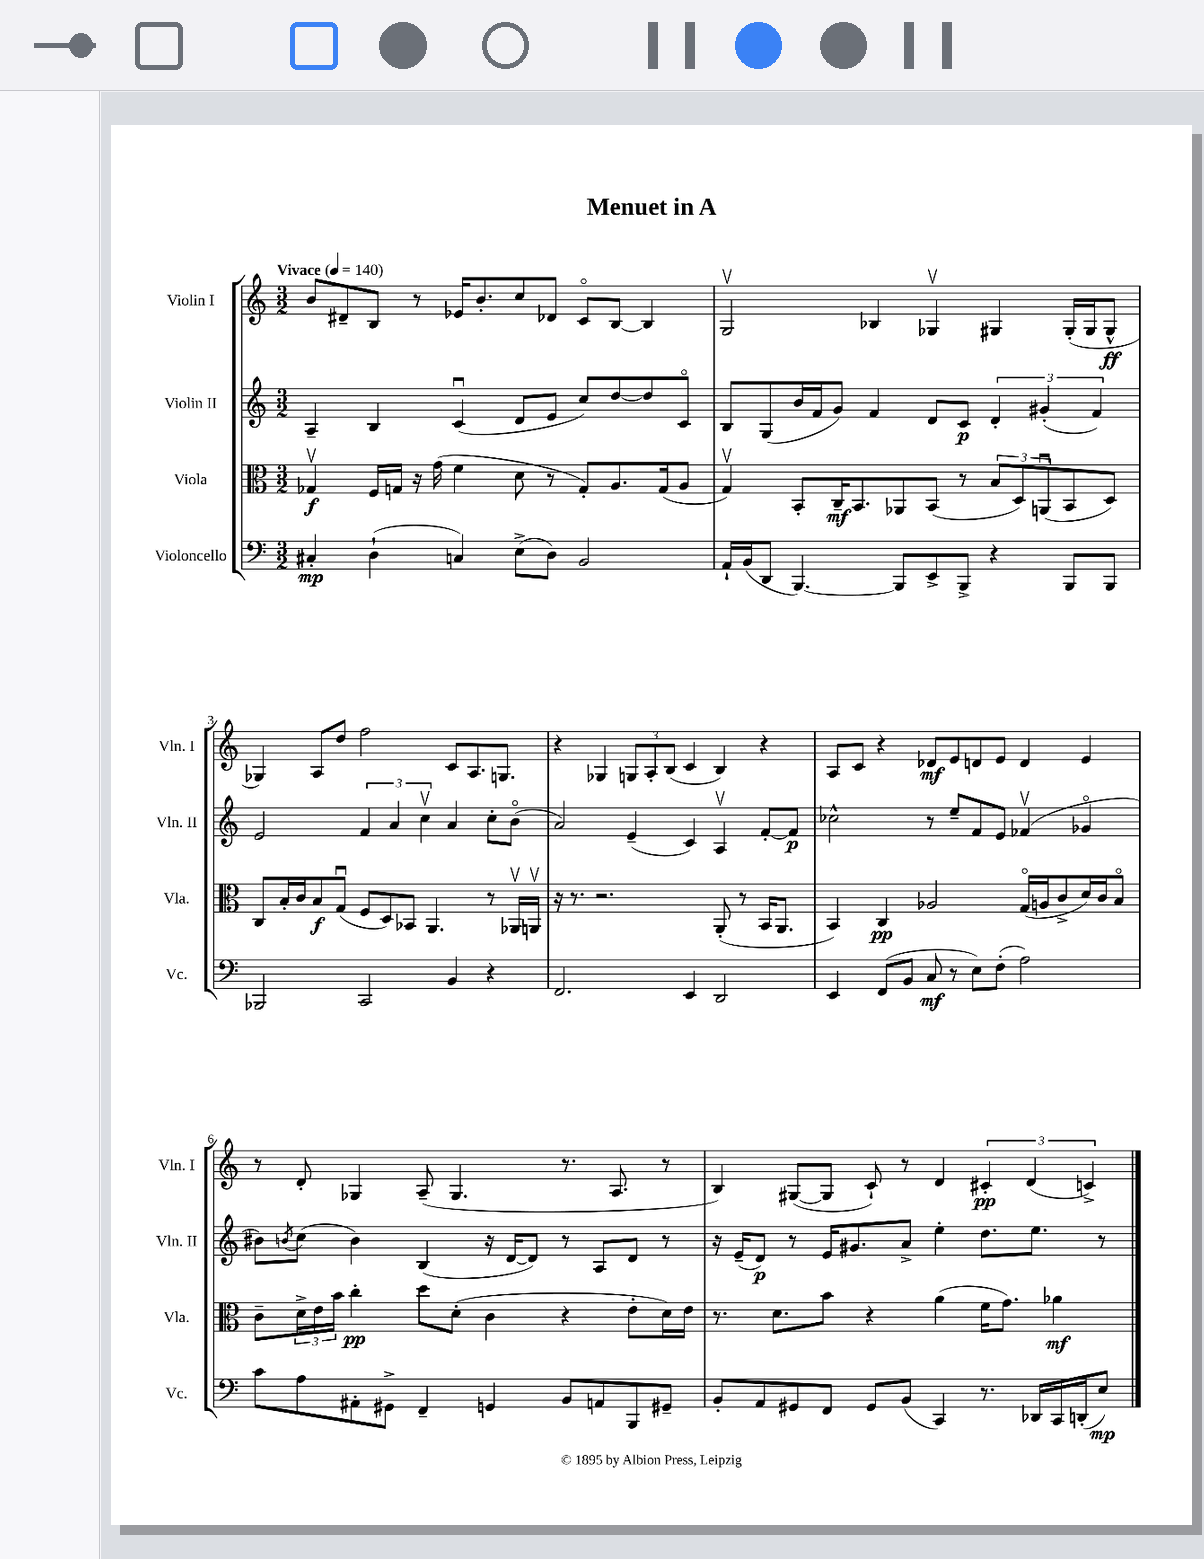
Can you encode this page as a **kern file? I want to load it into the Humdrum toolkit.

**kern	**kern	**kern	**kern
*staff4	*staff3	*staff2	*staff1
*clefF4	*clefC3	*clefG2	*clefG2
*k[]	*k[]	*k[]	*k[]
*M3/2	*M3/2	*M3/2	*M3/2
*MM140	*MM140	*MM140	*MM140
4C#'	4G-v	4A~	8b
.	.	.	8d#~
(4D`	16F	4B	8B
.	16G	.	.
.	16r	.	8r
.	(16g	.	.
4C)	4f	(4cu	16e-
.	.	.	8.b'
(8E^	8d	8d	8cc
8D)	8r	8e	8d-
2BB	8G')	8cc)	8co
.	8.A	[8dd	[8B
.	.	8dd]	4B]
.	(16G	.	.
.	8A	8co	.
=	=	=	=
16AA`	4Gv)	8B	2Gv
(16BB	.	.	.
8DD	.	(8G	.
[4.BBB)	8BB'	16b	.
.	.	16f	.
.	16C~	8g)	.
.	8.BB	.	.
.	.	4f	4B-
8BBB]	8AA-	.	.
8EE^	(8BB	8d	4G-v
8BBB^	8r	8c	.
4r	12B	6d'	4G#
.	12D)	.	.
.	(12AAu	(6g#'	.
8BBB	8BB	.	(16G#'
.	.	.	16G#
.	.	6f)	.
8BBB	8D)	.	8G#^^
=	=	=	=
2BBB-	8C	2e	4G-)
.	16B'	.	.
.	16c	.	.
.	8B	.	8A
.	(8Gu	.	8dd
2CC	8F	6f	2ff
.	8D)	.	.
.	.	6a	.
.	8BB-	.	.
.	.	6ccv	.
.	4.AA	.	.
4BB	.	4a	8c
.	.	.	8.A
4r	8r	8cc'	.
.	.	.	8.G
.	16AA-v	(8bo	.
.	16AAv	.	.
=	=	=	=
2.FF	16r	2a)	4r
.	8.r	.	.
.	2.r	.	4G-
.	.	(4e~	12G
.	.	.	12A'
.	.	.	(12B
4EE	.	4c)	4c
2DD	(8AA'	4Av	4B)
.	8r	.	.
.	16BB	[8f'	4r
.	8.AA	.	.
.	.	8f]	.
=	=	=	=
4EE	4BB)	2cc-^^	8A
.	.	.	8c
(8FF	4C	.	4r
8BB	.	.	.
8C	2A-	8r	8d-
8r	.	8ee~	8e
8E)	.	8f	8d
(8F'	.	8e	8e
2A)	(16Go	(4f-v	4d
.	16A	.	.
.	8c^	.	.
.	16d)	4g-o	4e
.	16c	.	.
.	8Bo	.	.
=	=	=	=
8c	8c~	8b#)	8r
.	.	8qb	.
8A	24d^	(8cc	8d'
.	24e	.	.
.	24b	.	.
8AA#'	4cc'	4b)	4G-
8GG#^	.	.	.
4FF~	8dd	(4B	(8A~
.	(8d'	.	4.G-
4GG	4c	16r	.
.	.	[16d	.
.	.	8d])	.
8BB	4r	8r	8.r
8AA	.	8A	.
.	.	.	8.A
8BBB	8e'	8d	.
8GG#~	16d)	8r	8r
.	16e	.	.
=	=	=	=
8BB'	8.r	16r	4B)
.	.	(16e~	.
8AA	.	8d)	.
.	8.d	.	.
8GG#	.	8r	([8G#
8FF	8b	16e	8G#]
.	.	8.g#	.
8GG#	4r	.	8c`)
(8BB	.	8a^	8r
4CC)	(4a	4ee'	4d
8.r	16f	8.dd	6c#'
.	8.g)	.	.
.	.	.	(6d
16DD-	.	8.ee	.
16CC	4a-	.	.
(16DD'	.	.	.
.	.	.	6c^)
8E)	.	8r	.
==	==	==	==
*-	*-	*-	*-
